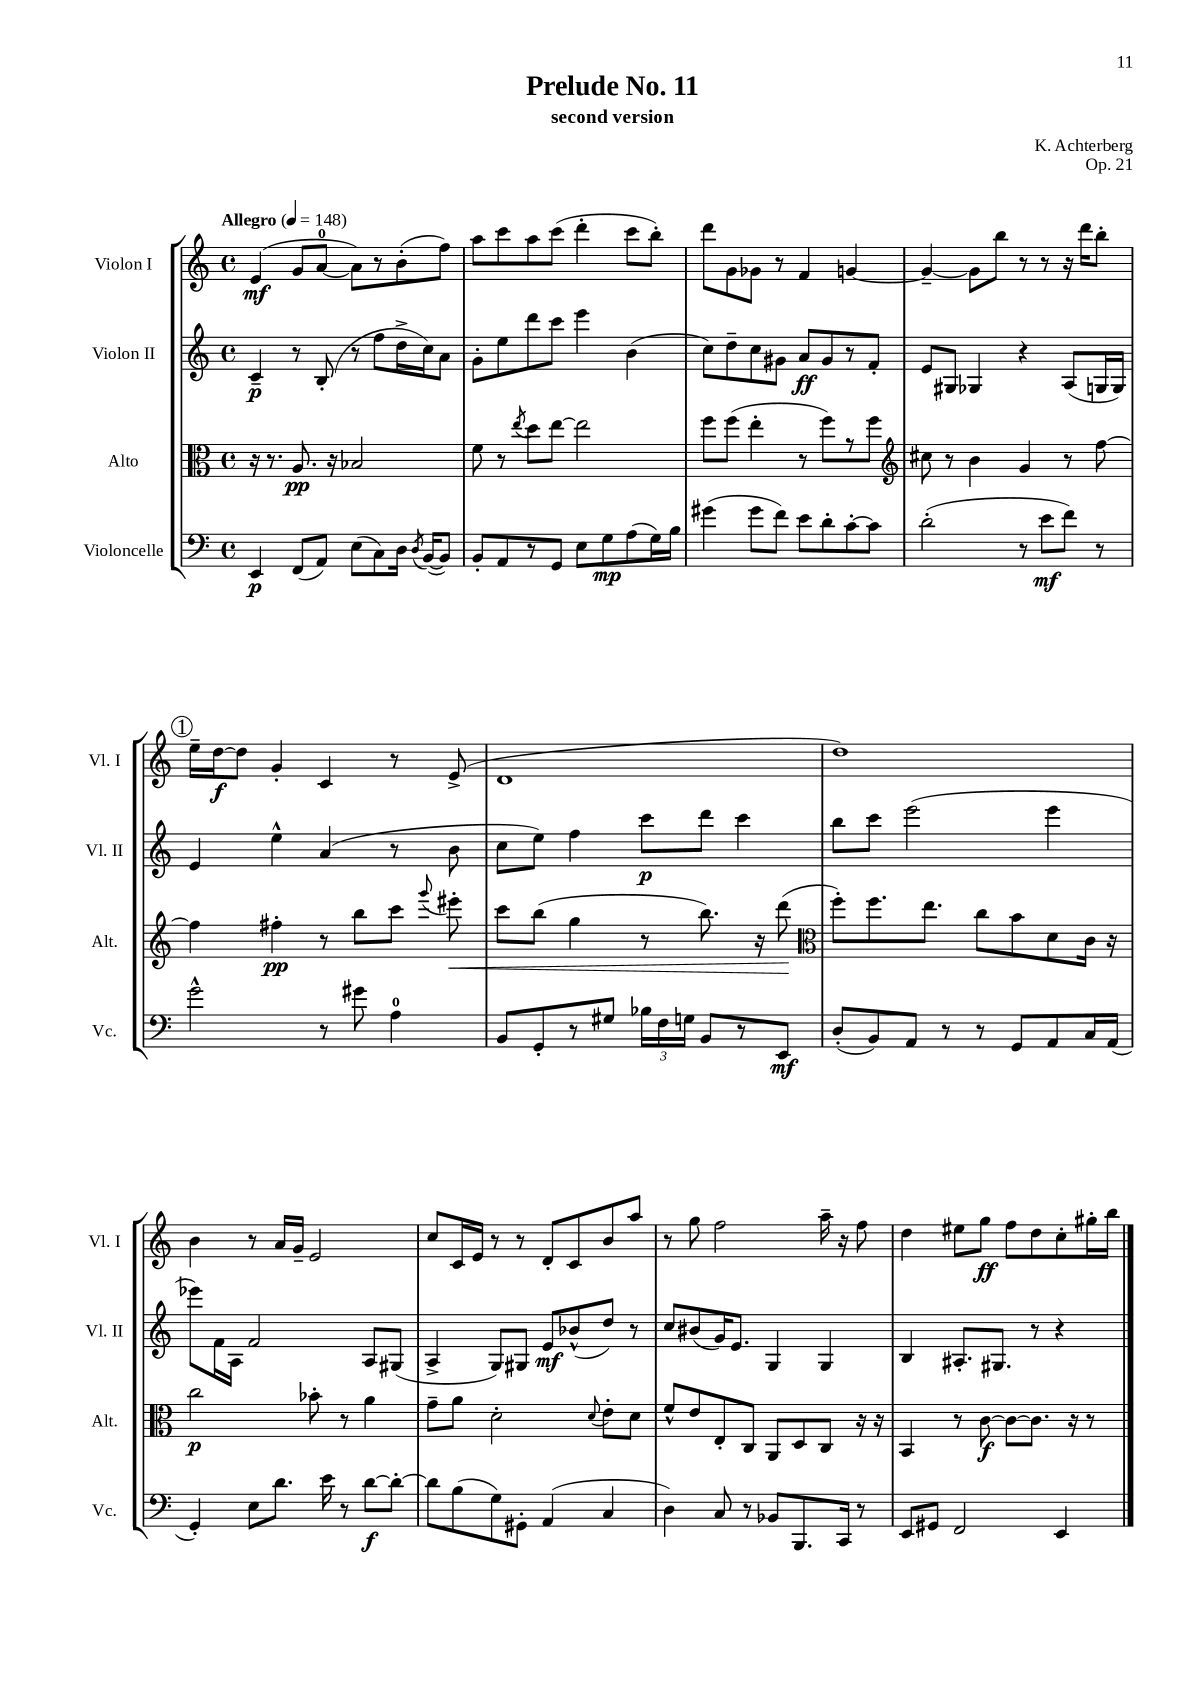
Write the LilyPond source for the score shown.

\header { title = "Prelude No. 11" composer = "K. Achterberg" subtitle = "second version" opus = "Op. 21" }
<<
\new StaffGroup <<
\new Staff = "s0" \with { instrumentName = "Violon I" shortInstrumentName = "Vl. I" } {
    \clef treble \key c \major \defaultTimeSignature \time 4/4 \tempo "Allegro" 4 = 148
    \autoBeamOff e'4\mf( g'8[ a'8]-0~ a'8[) r8 b'8-.( f''8]) |
    a''8[ c'''8 a''8 c'''8]( d'''4-. c'''8[ b''8]-.) |
    d'''8[ g'8 ges'8] r8 f'4 g'4~ |
    g'4~-- g'8[ b''8] r8 r8 r16 d'''16[ b''8]-. |
    \mark \markup { \circle "1" } e''16[-- d''16~\f d''8] g'4-. c'4 r8 e'8->( |
    d'1 |
    d''1) |
    b'4 r8 a'16[ g'16]-- e'2 |
    c''8[ c'16 e'16] r8 r8 d'8[-. c'8 b'8 a''8] |
    r8 g''8 f''2 a''16-- r16 f''8 |
    d''4 eis''8[ g''8]\ff f''8[ d''8 c''8-. gis''16-. b''16] \bar "|." |
}
\new Staff = "s1" \with { instrumentName = "Violon II" shortInstrumentName = "Vl. II" } {
    \clef treble \key c \major \defaultTimeSignature \time 4/4
    \autoBeamOff c'4--\p r8 b8-.( r8 f''8[ d''16-> c''16) a'8] |
    g'8[-. e''8 d'''8 c'''8] e'''4 b'4( |
    c''8[) d''8-- c''8 gis'8] a'8[\ff gis'8 r8 f'8]-. |
    e'8[ gis8] ges4 r4 a8[( g16 g16]) |
    \mark \markup { \circle "1" } e'4 e''4-^ a'4( r8 b'8 |
    c''8[ e''8]) f''4 c'''8[\p d'''8] c'''4 |
    b''8[ c'''8] e'''2( e'''4 |
    ees'''8[) f'16 a16] f'2 a8[ gis8]( |
    a4-> g8[) gis8] e'8[\mf bes'8-^( d''8]) r8 |
    c''8[ bis'8( g'16) e'8.] g4 g4 |
    b4 ais8.[-. gis8.] r8 r4 \bar "|." |
}
\new Staff = "s2" \with { instrumentName = "Alto" shortInstrumentName = "Alt." } {
    \clef alto \key c \major \defaultTimeSignature \time 4/4
    \autoBeamOff r16 r8. a8.\pp r16 bes2 |
    f'8 r8 \acciaccatura { e''8 } d''8[ e''8]~ e''2 |
    f''8[ f''8]( e''4-. r8 f''8[) r8 f''8] |
    \clef treble cis''8 r8 b'4 g'4 r8 f''8~ |
    \mark \markup { \circle "1" } f''4 fis''4-.\pp r8 b''8[ c'''8] \appoggiatura { g'''8 } eis'''8-.\< |
    c'''8[ b''8]( g''4 r8 b''8.) r16 d'''8\!( |
    \clef alto f''8[-.) f''8. e''8.] c''8[ b'8 d'8 c'16] r16 |
    c''2\p bes'8-. r8 a'4 |
    g'8[-- a'8] d'2-. \appoggiatura { d'8 } e'8[-. d'8] |
    f'8[-^ e'8 e8-. c8] a,8[ d8 c8] r16 r16 |
    b,4 r8 c'8~\f c'8[~ c'8.] r16 r8 \bar "|." |
}
\new Staff = "s3" \with { instrumentName = "Violoncelle" shortInstrumentName = "Vc." } {
    \clef bass \key c \major \defaultTimeSignature \time 4/4
    \autoBeamOff e,4\p f,8[( a,8]) e8[( c8) d16] \acciaccatura { d8 } b,16[~( b,8]) |
    b,8[-. a,8 r8 g,8] e8[ g8\mp a8( g16) b16] |
    gis'4( gis'8[ f'8]) e'8[ d'8-. c'8~-. c'8] |
    d'2-.( r8 e'8[\mf f'8]) r8 |
    \mark \markup { \circle "1" } g'2-^ r8 gis'8 a4-0 |
    b,8[ g,8-. r8 gis8] \tuplet 3/2 { bes16[ f16 g16] } b,8[ r8 e,8]\mf |
    d8[-.( b,8) a,8] r8 r8 g,8[ a,8 c16 a,16]( |
    g,4-.) e8[ d'8.] e'16 r8 d'8[~\f d'8]~-. |
    d'8[ b8( g8) gis,8]-. a,4( c4 |
    d4) c8 r8 bes,8[ b,,8. c,16] r8 |
    e,8[ gis,8] f,2 e,4 \bar "|." |
}
>>
>>
\layout { \context { \Score \remove "Bar_number_engraver" } }
